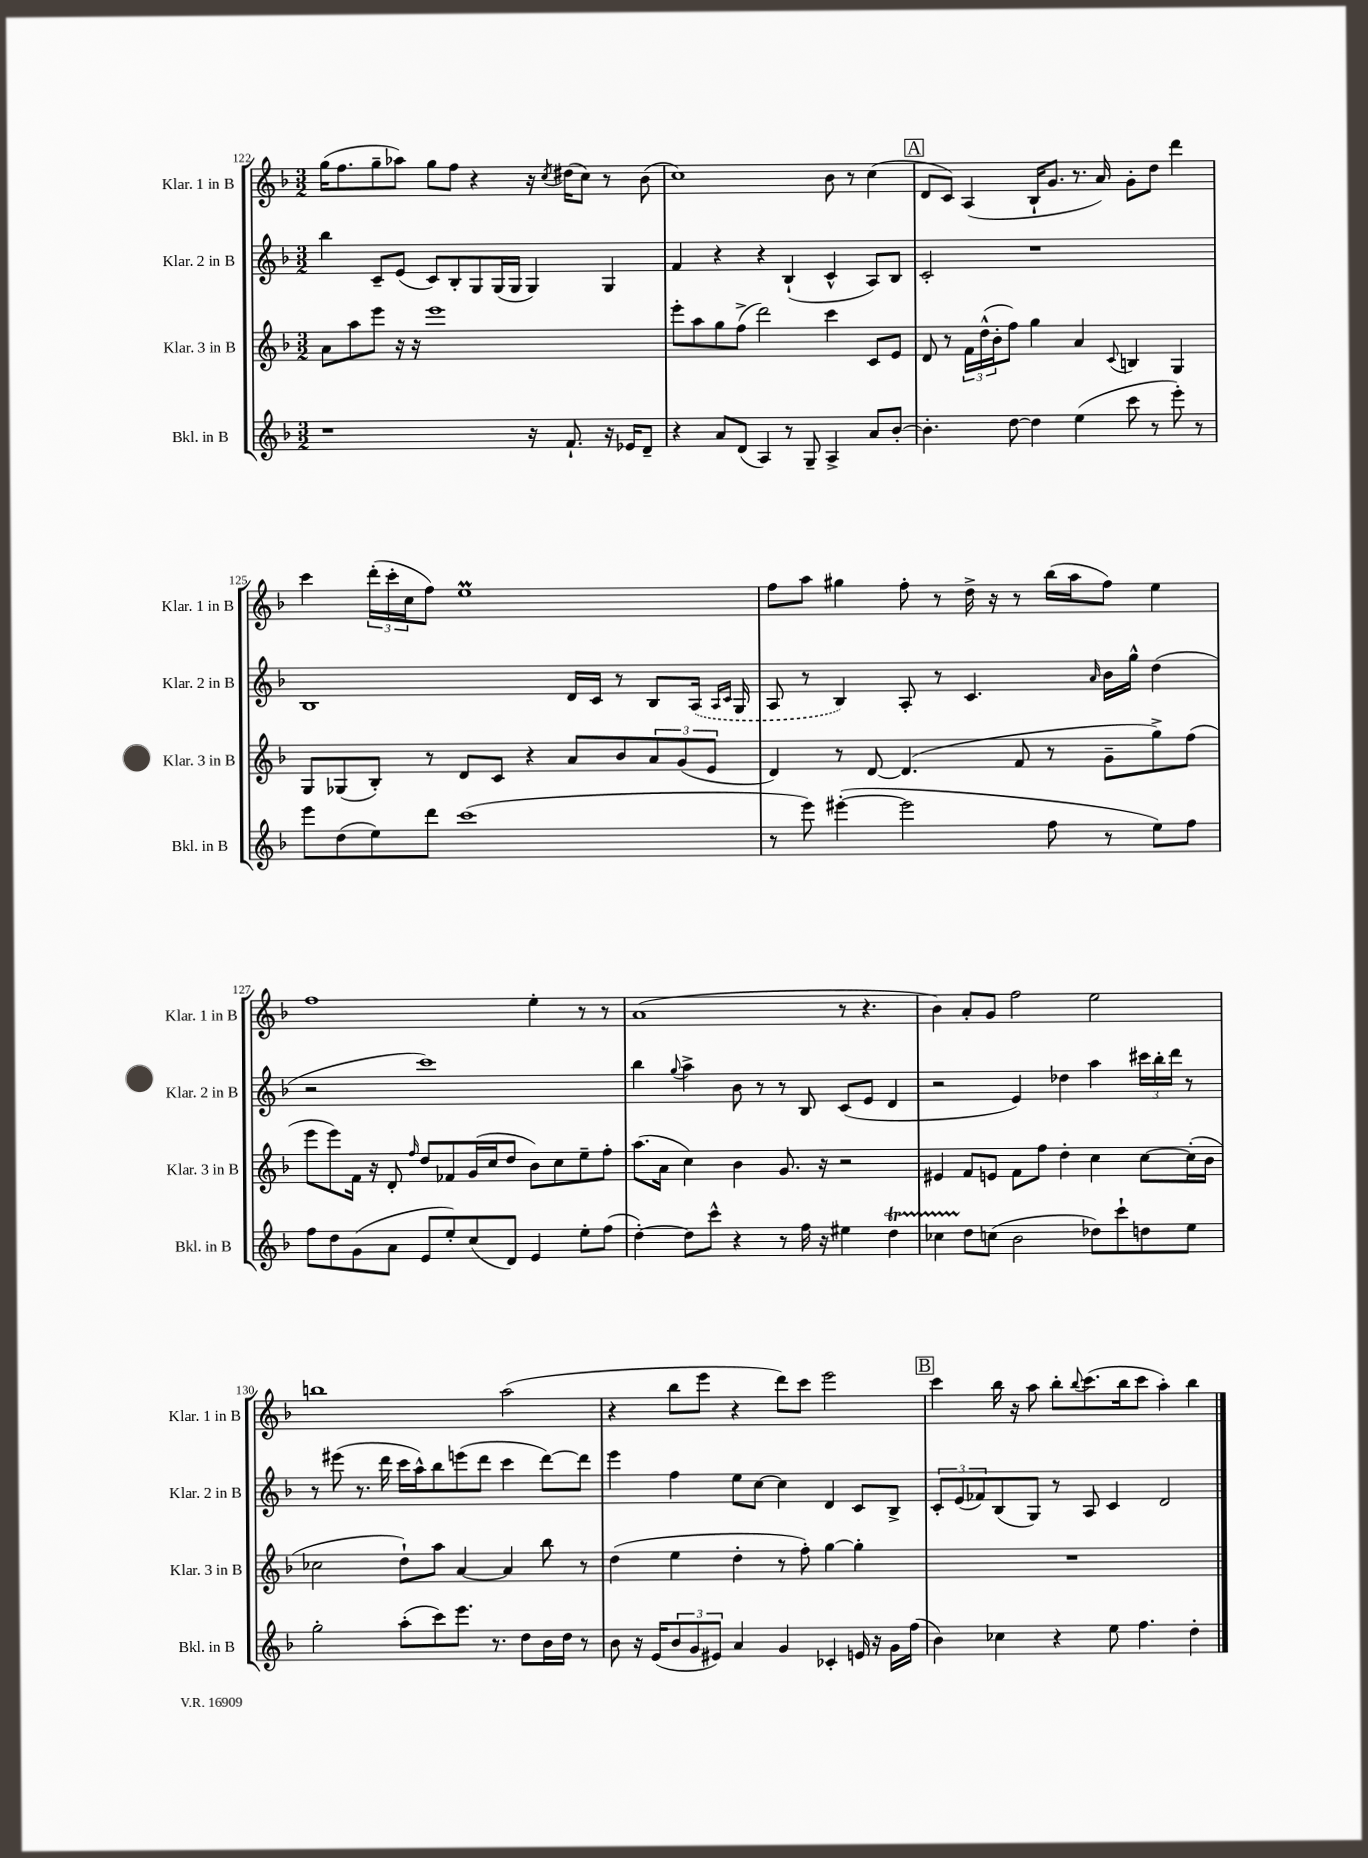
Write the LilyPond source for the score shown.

<<
\new StaffGroup <<
\new Staff = "s0" \with { instrumentName = "Klar. 1 in B" shortInstrumentName = "Klar. 1 in B" } {
    \clef treble \key f \major \numericTimeSignature \time 3/2
    g''16( f''8. g''8-- aes''8) g''8 f''8 r4 r16 \acciaccatura { c''8 } dis''16( c''8) r8 bes'8( |
    c''1) bes'8 r8 c''4( |
    \mark \markup { \box "A" } d'8 c'8) a4( bes16-! g'8. r8. a'16) g'8-. d''8 d'''4 |
    c'''4 \tuplet 3/2 { d'''16-.( c'''16-. c''16 } f''8) e''1\prall |
    f''8 a''8 gis''4 f''8-. r8 d''16-> r16 r8 bes''16( a''16 f''8) e''4 |
    f''1 e''4-. r8 r8 |
    a'1( r8 r4. |
    bes'4) a'8-. g'8 f''2 e''2 |
    b''1 a''2( |
    r4 bes''8 e'''8 r4 d'''8) c'''8 e'''2 |
    \mark \markup { \box "B" } c'''4 bes''16 r16 a''8 bes''8-. \appoggiatura { bes''8 } c'''8.( bes''16 c'''8 a''4-.) bes''4 \bar "|." |
}
\new Staff = "s1" \with { instrumentName = "Klar. 2 in B" shortInstrumentName = "Klar. 2 in B" } {
    \clef treble \key f \major \numericTimeSignature \time 3/2
    bes''4 c'8-- e'8( c'8) bes8-. g8 g16( g16 g4) g4 |
    f'4 r4 r4 bes4-!( c'4-^ a8) bes8 |
    \mark \markup { \box "A" } c'2-. r1 |
    bes1 d'16 c'16 r8 bes8 \once \slurDashed a16( \grace { a16 c'16 } g16 |
    a8 r8 bes4) a8-. r8 c'4. \grace { a'16 } bes'16 g''16-^ d''4( |
    r2 c'''1) |
    bes''4 \appoggiatura { g''8 } a''4-> bes'8 r8 r8 bes8 c'8( e'8 d'4 |
    r2 e'4) des''4 a''4 \tuplet 3/2 { cis'''16 bes''16-. d'''16 } r8 |
    r8 eis'''8( r8. d'''16 c'''16 a''16-^) bes''8 e'''8( d'''8 c'''4 d'''8~) d'''8 |
    e'''4 f''4 e''8 c''8~ c''4 d'4 c'8 bes8-> |
    \mark \markup { \box "B" } \tuplet 3/2 { c'8-. e'8( fes'8) } bes8( g8) r8 a8 c'4 d'2 \bar "|." |
}
\new Staff = "s2" \with { instrumentName = "Klar. 3 in B" shortInstrumentName = "Klar. 3 in B" } {
    \clef treble \key f \major \numericTimeSignature \time 3/2
    a'8 a''8 e'''8 r16 r16 e'''1 |
    e'''8-. a''8 g''8 f''8->( d'''2) c'''4 c'8 e'8 |
    \mark \markup { \box "A" } d'8 r8 \tuplet 3/2 { f'16 d''16-^( bes'16-. } f''8) g''4 a'4 \appoggiatura { c'8 } b4 g4 |
    g8 ges8( bes8-.) r8 d'8 c'8 r4 a'8 bes'8 \tuplet 3/2 { a'8 g'8( e'8 } |
    d'4) r8 d'8~ d'4.( f'8 r8 g'8-- g''8->) f''8( |
    e'''8 e'''8) f'16 r16 d'8-. \grace { f''16 } d''8 fes'8 g'16( c''16 d''8 bes'8) c''8 e''8-- f''8-. |
    a''8.( a'16 c''4) bes'4 g'8. r16 r2 |
    eis'4 f'8 e'8 f'8 f''8 d''4-. c''4 c''8~ c''16-.( bes'16 |
    ces''2 d''8-!) a''8 a'4~ a'4 bes''8 r8 |
    d''4( e''4 d''4-. r8 f''8-.) g''4~ g''4-. |
    \mark \markup { \box "B" } R1. \bar "|." |
}
\new Staff = "s3" \with { instrumentName = "Bkl. in B" shortInstrumentName = "Bkl. in B" } {
    \clef treble \key f \major \numericTimeSignature \time 3/2
    r1 r16 f'8.-! r16 ees'16 d'8-- |
    r4 a'8 d'8( a4) r8 g8-- a4-> a'8 bes'8~-. |
    \mark \markup { \box "A" } bes'4.-. d''8~ d''4 e''4( c'''8 r8 e'''8-.) r8 |
    e'''8 d''8( e''8) d'''8 c'''1( |
    r8 e'''8) eis'''4~-.( eis'''2 f''8 r8 e''8) f''8 |
    f''8 d''8 g'8( a'8 e'8 e''8-.) c''8( d'8) e'4 e''8-. f''8( |
    d''4~-.) d''8 c'''8-^ r4 r8 f''16 r16 eis''4 d''4\startTrillSpan |
    ces''4 d''8\stopTrillSpan c''8( bes'2 des''8) c'''8-! d''8 e''8 |
    g''2-. a''8-.( c'''8) e'''8. r8. d''8 bes'16 d''16 r8 |
    bes'8 r16 e'16( \tuplet 3/2 { bes'8 g'8 eis'8) } a'4 g'4 ces'4-. e'16 r16 g'16 f''16( |
    \mark \markup { \box "B" } bes'4) ces''4 r4 e''8 f''4. d''4-. \bar "|." |
}
>>
>>
\layout { \context { \Score currentBarNumber = #122 } }
